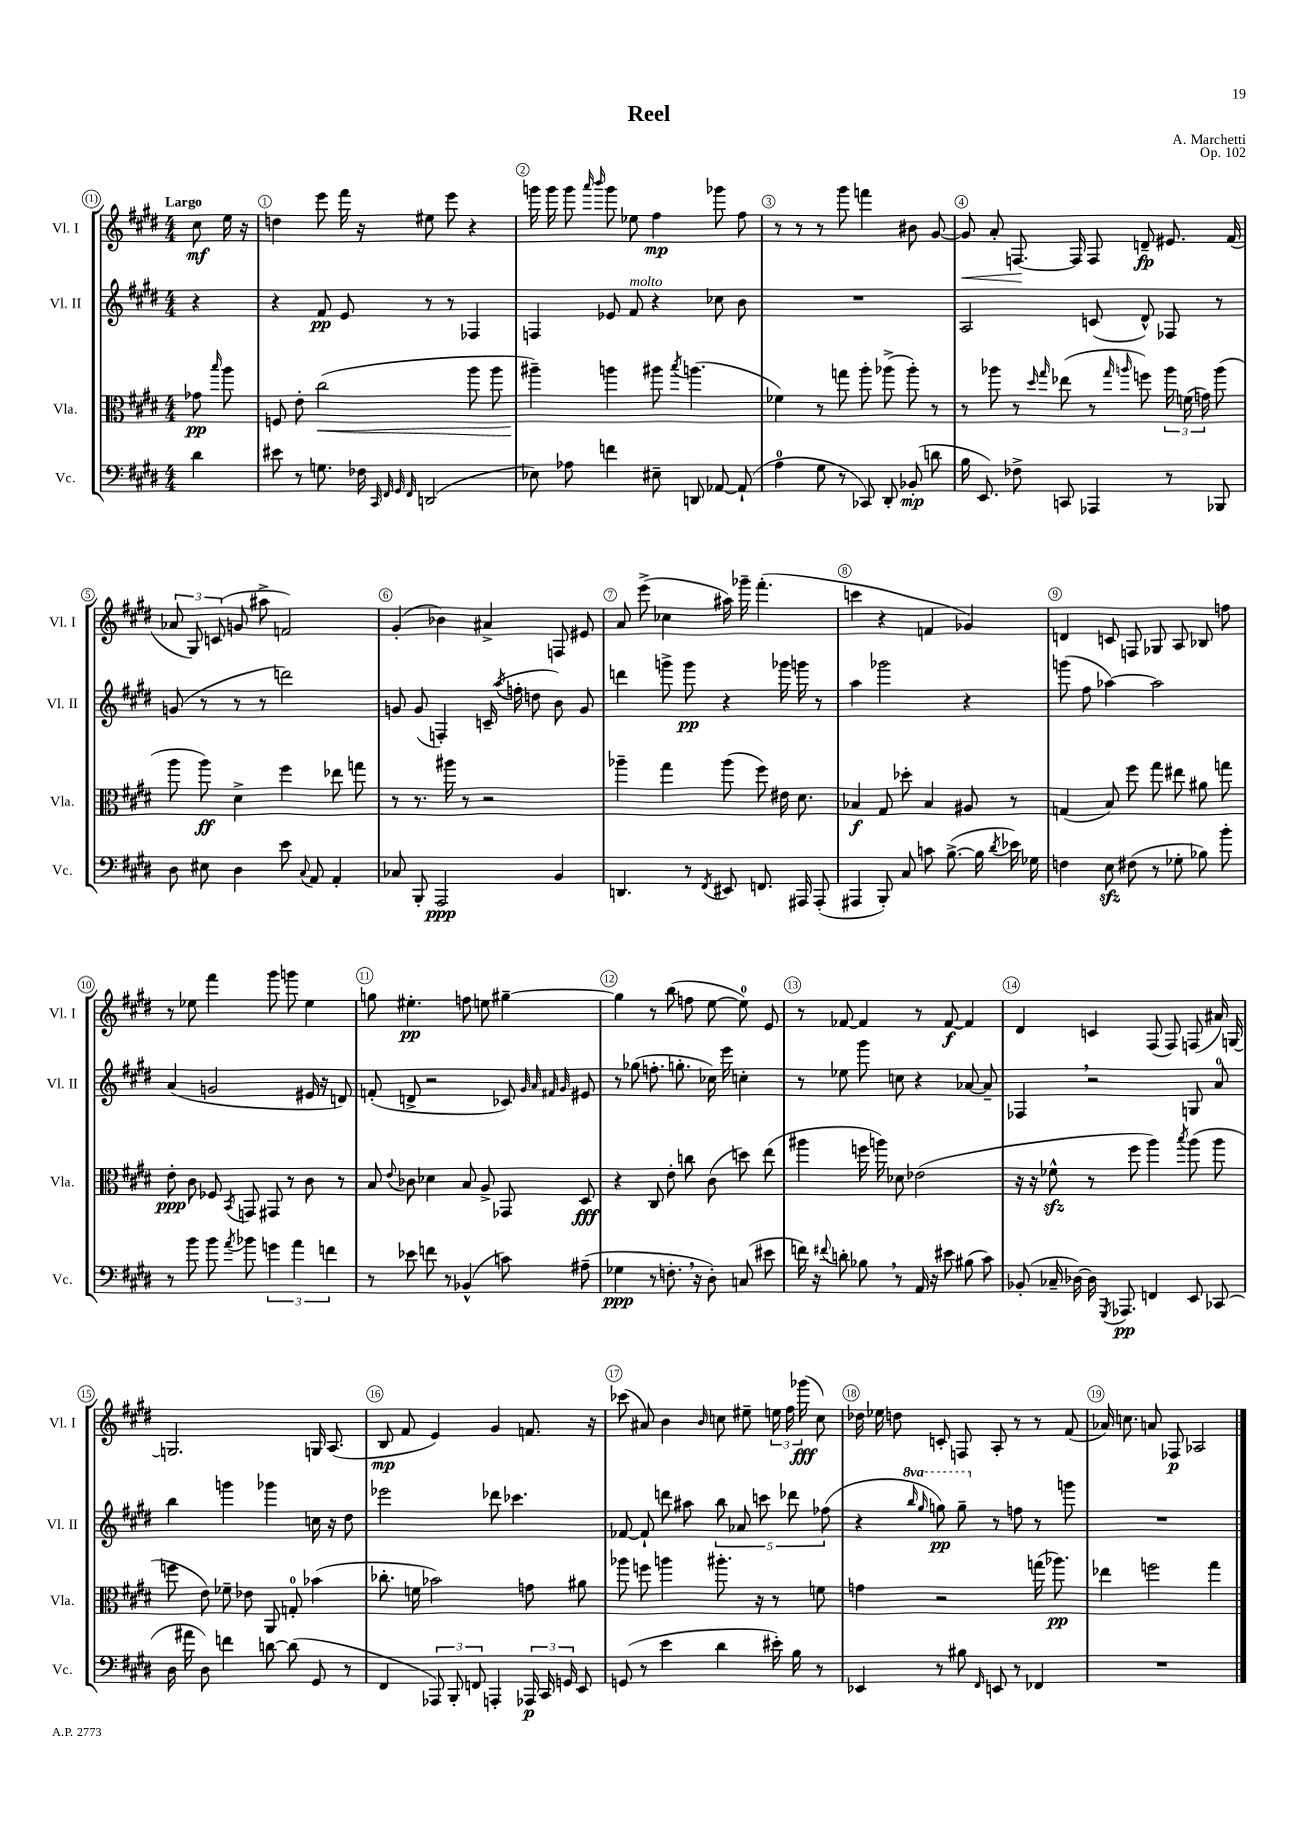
\header { title = "Reel" composer = "A. Marchetti" opus = "Op. 102" }
<<
\new StaffGroup <<
\new Staff = "s0" \with { instrumentName = "Vl. I" shortInstrumentName = "Vl. I" } {
    \clef treble \key e \major \numericTimeSignature \time 4/4 \partial 4 \tempo "Largo"
    \autoBeamOff cis''8\mf e''16 r16 |
    d''4 e'''8 fis'''16 r16 eis''8 e'''8 r4 |
    g'''16 g'''16 g'''8 \grace { a'''16 b'''16 } g'''8 ees''8 fis''4\mp ges'''8 fis''8 |
    r8 r8 r8 gis'''8 f'''4 bis'8 gis'8~ |
    gis'8\< a'8-. f8.~\! f16 f8 d'8--\fp eis'8. fis'16( |
    \tuplet 3/2 { aes'8 gis8) c'8( } g'8 ais''8-> f'2) |
    gis'4-.( bes'4) ais'4-> f8 eis'8 |
    a'8 e'''8->( ces''4 ais''16) ges'''16-- fis'''4.-.( |
    c'''4 r4 f'4 ges'4) |
    d'4 c'8 f8 ges8 a8 bes8 f''8 |
    r8 ees''8 fis'''4 gis'''8 g'''8 ees''4 |
    g''8 eis''4.-.\pp f''8 e''8 gis''4~-- |
    gis''4 r8 b''8( f''8 e''8~ e''8-0) e'8 |
    r8 fes'8~ fes'4 r8 fes'8~\f fes'4 |
    dis'4 c'4 fis8( fis8) f8( ais'16) g16~ |
    g2. g16 a8.( |
    b8\mp fis'8 e'4) gis'4 f'8. r16 |
    ces'''8( ais'8) b'4 \grace { b'16 } c''8 eis''8-- \tuplet 3/2 { e''16 fis''16 ges'''16\fff( } c''8) |
    des''16 ees''16 d''8 c'8-. f8 a8-. r8 r8 fis'8( |
    aes'16) c''8. a'8 fes8\p aes2 \bar "|." |
}
\new Staff = "s1" \with { instrumentName = "Vl. II" shortInstrumentName = "Vl. II" } {
    \clef treble \key e \major \numericTimeSignature \time 4/4 \set Staff.ottavationMarkups = #ottavation-simple-ordinals \partial 4
    \autoBeamOff r4 |
    r4 fis'8\pp e'8 r8 r8 fes4 |
    f4 ees'8 fis'8^\markup { \italic "molto" } r4 ces''8 b'8 |
    R1 |
    a2 c'8( dis'8-^) fes8 r8 |
    g'8( r8 r8 r8 d'''2) |
    g'8 g'8( f4-.) c'16--( \acciaccatura { a''8 } f''16-. d''8 b'8) g'8 |
    d'''4 g'''8-> g'''8\pp r4 ges'''16 g'''16 r8 |
    a''4 ges'''2 r4 |
    g'''8( fis''8 aes''4~) aes''2 |
    a'4( g'2 eis'16 r16 d'8) |
    f'8-.( d'8-> r2 ces'8) \grace { gis'32 a'32 fis'32 gis'32 } eis'8 |
    r8 ges''8( f''8.-. g''8.-. ces''16) e'''16 c''4-. |
    r8 ees''8 gis'''8 c''8 r4 aes'8~ aes'8-- |
    fes4 \breathe r2 g8 a'8-0 |
    b''4 g'''4 ges'''4 c''16 r16 dis''8 |
    ees'''2 des'''8 ces'''4. |
    fes'8~ fes'8-! d'''8 ais''8 \tuplet 5/4 { b''8 aes'8 c'''8 des'''8 fes''8( } |
    r4 \ottava #1 \grace { b'''16 gis'''16 } g'''8\pp) g'''8-- \ottava #0 r8 f''8 r8 g'''!8 |
    R1 \bar "|." |
}
\new Staff = "s2" \with { instrumentName = "Vla." shortInstrumentName = "Vla." } {
    \clef alto \key e \major \numericTimeSignature \time 4/4 \partial 4
    \autoBeamOff ges'8\pp \grace { b''16 } a''8 |
    f8 e'8-. cis''2\<( a''8 a''8 |
    ais''4--\!) a''4 ais''8 \acciaccatura { b''8 } a''4.( |
    fes'4) r8 g''8 a''8-. aes''8->( aes''8-.) r8 |
    r8 aes''8 r8 \grace { dis''16 gis''16 } ees''8( r8 \grace { gis''16 a''16 } f''8) \tuplet 3/2 { a''16 f'16( g'16) } a''8( |
    a''8 a''8\ff) dis'4-> fis''4 ees''8 g''8 |
    r8 r8. ais''16 r8 r2 |
    aes''4-- gis''4 aes''8( fis''8) eis'16 dis'8. |
    bes4\f gis8 des''8-. bes4 ais8 r8 |
    g4( b8) fis''8 gis''8 eis''8 ais'8 g''8 |
    e'8-.\ppp cis'8 fes8 \acciaccatura { b,8 } g,8 gis,8 r8 cis'8 r8 |
    b8 \appoggiatura { e'8 } ces'8 des'4 b8 a8-> ges,8 dis8\fff |
    r4 cis8 e'8-. c''8 cis'8( d''8) e''8( |
    ais''4 f''16 a''16) des'8 ees'2( |
    r16 r16 fes'8-^\sfz r8 fis''8 a''4) \acciaccatura { b''8 } a''8( a''8 |
    f''8 e'8) fes'8-- ees'8 a,8 g8-0-. bes'4( |
    ces''8.-. f'16 bes'2) g'8 ais'8 |
    aes''8 f''8 a''4 ais''8.-. r16 r8 f'8 |
    g'4 r2 g''16( aes''8.\pp) |
    ees''4 f''2 gis''4 \bar "|." |
}
\new Staff = "s3" \with { instrumentName = "Vc." shortInstrumentName = "Vc." } {
    \clef bass \key e \major \numericTimeSignature \time 4/4 \partial 4
    \autoBeamOff dis'4 |
    eis'8 r8 g8. fes16 \grace { cis,32 fis,32 gis,32 fis,32 } d,2( |
    ees8) aes8 f'4 eis8-- d,8 aes,8~ aes,8-!( |
    a4-0 gis8 r8 ces,8) dis,8-. bes,8-.\mp( d'8 |
    b16 e,8.) fes8-> c,8 aes,,4 r8 bes,,8 |
    dis8 eis8 dis4 e'8 \appoggiatura { cis8 } a,8 a,4-. |
    ces8 b,,8-. a,,2\ppp b,4 |
    d,4. r8 \acciaccatura { fis,8 } eis,8 f,8. ais,,16 ais,,8-.( |
    ais,,4 b,,8-.) cis8 c'8 b8.~->( b16 \acciaccatura { dis'8 } ees'16) ges16 |
    f4 e8\sfz fis8( r8 ges8-. bes8) b'8-. |
    r8 b'8 b'8 \acciaccatura { a'8 } bes'8 \tuplet 3/2 { g'4 a'4 f'4 } |
    r8 ees'8 f'8 r8 bes,4-^( c'8) ais8--( |
    ges4\ppp r8 f8.-. \breathe r16 dis8-.) c8( eis'8 |
    f'16) r16 \appoggiatura { fis'8 } d'8-. bes8 \breathe r8 a,16 r16 eis'8 bis8( cis'8) |
    bes,8-.( ces16-- des16~) des16 \acciaccatura { gis,,8 } aes,,8.\pp f,4 e,8 ces,8( |
    dis16 ais'16 dis8) f'4 d'8~ d'8( gis,8 r8 |
    fis,4 \tuplet 3/2 { aes,,8) b,,8-. f,8 } a,,4-. \tuplet 3/2 { aes,,16\p cis,16 g,16 } e,8 |
    g,8( r8 e'4 dis'4 eis'16-.) b16 r8 |
    ees,4 r8 bis8 \grace { fis,16 } e,8 r8 fes,4 |
    R1 \bar "|." |
}
>>
>>
\layout { \context { \Score \override BarNumber.break-visibility = ##(#f #t #t) barNumberVisibility = #all-bar-numbers-visible \override BarNumber.stencil = #(make-stencil-circler 0.1 0.3 ly:text-interface::print) } }
